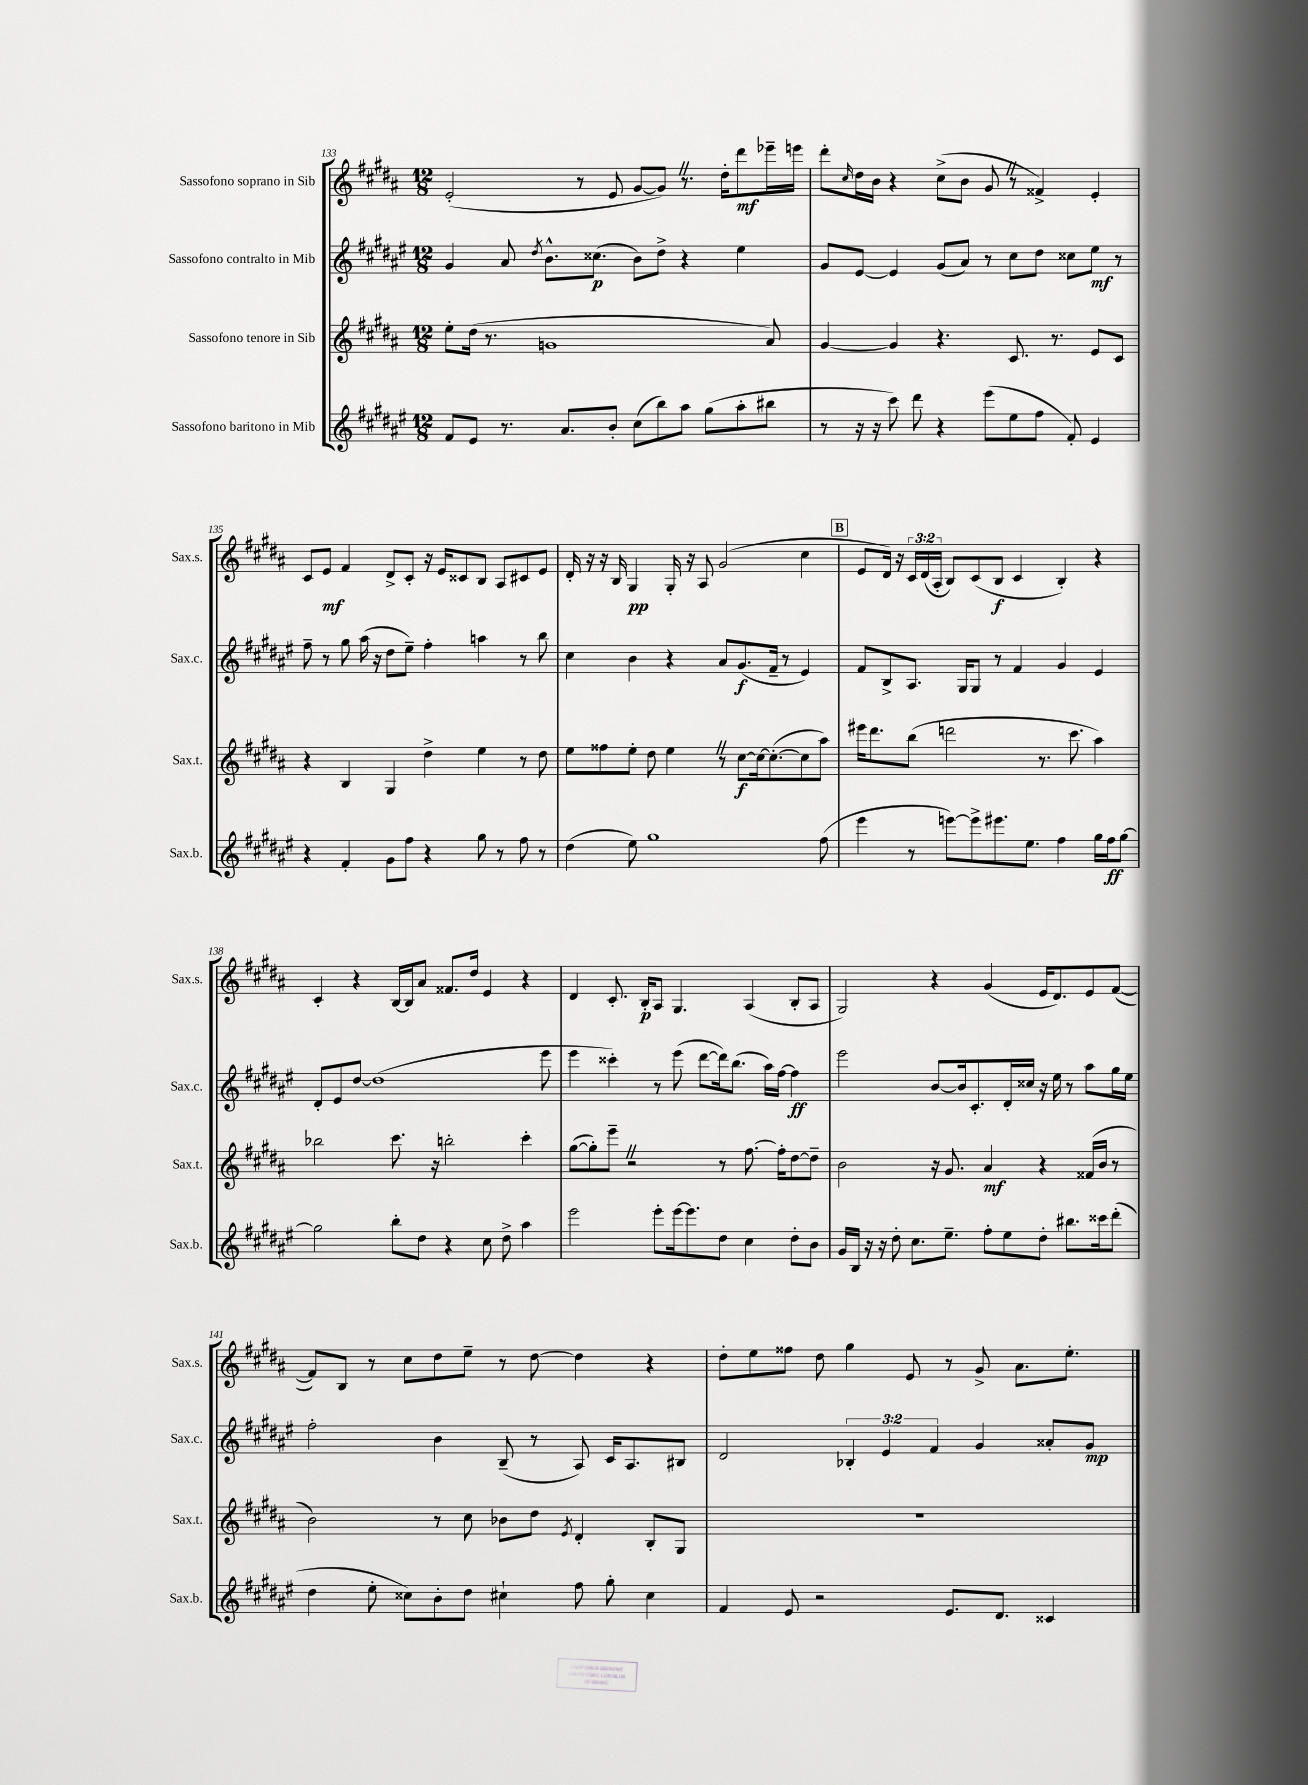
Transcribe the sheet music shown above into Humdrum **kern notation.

**kern	**dynam	**kern	**dynam	**kern	**dynam	**kern	**dynam
*part4	*part4	*part3	*part3	*part2	*part2	*part1	*part1
*staff4	*staff4	*staff3	*staff3	*staff2	*staff2	*staff1	*staff1
*I"Sassofono baritono in Mib	*	*I"Sassofono tenore in Sib	*	*I"Sassofono contralto in Mib	*	*I"Sassofono soprano in Sib	*
*I'Sax.b.	*	*I'Sax.t.	*	*I'Sax.c.	*	*I'Sax.s.	*
*clefG2	*	*clefG2	*	*clefG2	*	*clefG2	*
*k[f#c#g#d#a#e#]	*	*k[f#c#g#d#a#]	*	*k[f#c#g#d#a#e#]	*	*k[f#c#g#d#a#]	*
*M12/8	*	*M12/8	*	*M12/8	*	*M12/8	*
=133	=133	=133	=133	=133	=133	=133	=133
8f#/L	.	8ee'\L	.	4g#/	.	(2e'/	.
8e#/J	.	(16dd#\Jk	.	.	.	.	.
.	.	8.r	.	.	.	.	.
8.r	.	.	.	8a#/	.	.	.
.	.	.	.	8qdd#/	.	.	.
.	.	1gn	.	8.b^^\L	.	.	.
8.a#/L	.	.	.	.	.	.	.
.	.	.	.	.	.	8r	.
.	.	.	.	(8.cc##X\J	p	.	.
8b'/J	.	.	.	.	.	8e/	.
(8cc#\L	.	.	.	8b\L)	.	[8g#/L	.
8bb\)	.	.	.	8dd#^\J	.	8g#Z/J])	.
8aa#\J	.	.	.	4r	.	8.r	.
(8gg#\L	.	.	.	.	.	.	.
.	.	.	.	.	.	16dd#'\KL	.
8aa#'\	.	.	.	4ee#\	.	8ddd#\	mf
8bb#X\J	.	8a#/)	.	.	.	16eee-X~\L	.
.	.	.	.	.	.	16eeen\JJ	.
=134	=134	=134	=134	=134	=134	=134	=134
8r	.	[4g#/	.	8g#/L	.	8ddd#'\L	.
.	.	.	.	.	.	16qqcc#/	.
16r	.	.	.	[8e#/J	.	16dd#\L	.
16r	.	.	.	.	.	16b\JJ	.
8ccc#\)	.	4g#/]	.	4e#/]	.	4r	.
8ddd#\	.	.	.	.	.	.	.
4r	.	4.r	.	(8g#/L	.	(8cc#^\L	.
.	.	.	.	8a#/J)	.	8b\J	.
(8eee#\L	.	.	.	8r	.	8g#Z/	.
8ee#\	.	8.c#/	.	8cc#\L	.	8r	.
8ff#\J	.	.	.	8dd#\J	.	4f##X^/)	.
.	.	8.r	.	.	.	.	.
8f#'/)	.	.	.	8cc##X\L	.	.	.
4e#/	.	8e/L	.	8ee#\J	mf	4e'/	.
.	.	8c#/J	.	8r	.	.	.
!!LO:LB:g=z
=135	=135	=135	=135	=135	=135	=135	=135
4r	.	4r	.	8ff#~\	.	8c#/L	.
.	.	.	.	8r	.	8e/J	mf
4f#'/	.	4B/	.	8gg#\	.	4f#/	.
.	.	.	.	(16aa#\	.	.	.
.	.	.	.	16r	.	.	.
8g#\L	.	4G#/	.	8dd#\L	.	8d#^/L	.
8ff#\J	.	.	.	8ee#~\J)	.	8c#'/J	.
4r	.	4dd#^\	.	4ff#'\	.	16r	.
.	.	.	.	.	.	16e/KL	.
.	.	.	.	.	.	8c##X/	.
8gg#\	.	4ee\	.	4aan\	.	8B/J	.
8r	.	.	.	.	.	8A#/L	.
8ff#\	.	8r	.	8r	.	8c#X/	.
8r	.	8dd#\	.	8bb\	.	8e/J	.
=136	=136	=136	=136	=136	=136	=136	=136
(4dd#\	.	8ee\L	.	4cc#\	.	16d#'/	.
.	.	.	.	.	.	16r	.
.	.	8ff##X\	.	.	.	16r	.
.	.	.	.	.	.	16B/	.
8ee#\)	.	8ee'\J	.	4b\	.	4G#/	pp
1gg#	.	8dd#\	.	.	.	.	.
.	.	4eeZ\	.	4r	.	16G#'/	.
.	.	.	.	.	.	16r	.
.	.	.	.	.	.	8A#/	.
.	.	8r	.	8a#/L	.	(2g#/	.
.	.	[8cc#\L	f	(8.g#/	f	.	.
.	.	16cc#\k_	.	.	.	.	.
.	.	(8.cc#'\_	.	16f#~/Jk	.	.	.
.	.	.	.	8r	.	.	.
.	.	8cc#\]	.	4e#/)	.	4cc#\	.
(8ff#\	.	8aa#\J)	.	.	.	.	.
!!LO:REH:place=s1:t=B
=137	=137	=137	=137	=137	=137	=137	=137
4eee#\	.	16eee#X\KL	.	8f#/L	.	8e/L	.
.	.	8.ddd#\	.	.	.	.	.
.	.	.	.	8B^/	.	16d#/Jk)	.
.	.	.	.	.	.	16r	.
8r	.	(8bb\J	.	8.A#/J	.	24c#/LL	.
.	.	.	.	.	.	(24d#/	.
.	.	.	.	.	.	24A#'/JJ	.
[8eeen\L)	.	2dddn\	.	.	.	8B/L)	.
.	.	.	.	16G#/KL	.	.	.
8eee^\]	.	.	.	8G#/J	.	(8c#/	.
8.eee#X\	.	.	.	8r	.	8B/J	f
.	.	.	.	4f#/	.	4c#/	.
8.ee#\J	.	.	.	.	.	.	.
.	.	8.r	.	.	.	.	.
4ff#\	.	.	.	4g#/	.	4B'/)	.
.	.	8.ccc#\	.	.	.	.	.
16gg#\LL	.	4aa#\)	.	4e#/	.	4r	.
16ff#\J	ff	.	.	.	.	.	.
[8gg#\J	.	.	.	.	.	.	.
!!LO:LB:g=z
=138	=138	=138	=138	=138	=138	=138	=138
2gg#\]	.	2bb-X\	.	8d#'/L	.	4c#'/	.
.	.	.	.	8e#/	.	.	.
.	.	.	.	[8dd#/J	.	4r	.
.	.	.	.	(1dd#]	.	.	.
8bb'\L	.	8.ccc#\	.	.	.	[16B/LL	.
.	.	.	.	.	.	16B/J]	.
8dd#\J	.	.	.	.	.	8a#/J	.
.	.	16r	.	.	.	.	.
4r	.	2bbn'\	.	.	.	8.f##X/L	.
.	.	.	.	.	.	16dd#/Jk	.
8cc#\	.	.	.	.	.	4e/	.
8dd#^\	.	.	.	.	.	.	.
4aa#\	.	4ccc#'\	.	.	.	4r	.
.	.	.	.	8eee#\	.	.	.
=139	=139	=139	=139	=139	=139	=139	=139
2eee#\	.	([8gg#\L	.	4eee#\	.	4d#/	.
.	.	8gg#'\])	.	.	.	.	.
.	.	8eee~Z\J	.	4ccc##X'\)	.	8.c#'/	.
.	.	2r	.	.	.	.	.
.	.	.	.	.	.	16B'/KL	p
8eee#'\L	.	.	.	8r	.	8A#/J	.
[16eee#\k	.	.	.	(8eee#\	.	4.G#/	.
8.eee#\]	.	.	.	.	.	.	.
.	.	.	.	[8ddd#\L	.	.	.
8dd#\J	.	8r	.	16ddd#\k])	.	.	.
.	.	.	.	(8.bb\J	.	.	.
4cc#\	.	[8.ff#\	.	.	.	(4A#/	.
.	.	.	.	16aa#\LL)	.	.	.
.	.	16ff#'\KL]	.	[16ff#\JJ	.	.	.
8dd#'\L	.	[8dd#\	.	4ff#\]	ff	8B'/L	.
8b\J	.	8dd#~\J]	.	.	.	8A#/J	.
=140	=140	=140	=140	=140	=140	=140	=140
16g#/LL	.	2b\	.	2eee#\	.	2G#/)	.
16B/JJ	.	.	.	.	.	.	.
16r	.	.	.	.	.	.	.
16r	.	.	.	.	.	.	.
8dd#'\	.	.	.	.	.	.	.
8.cc#\L	.	.	.	.	.	.	.
.	.	16r	.	[8b/L	.	4r	.
8.ee#~\J	.	8.g#/	.	.	.	.	.
.	.	.	.	16b/k]	.	.	.
.	.	.	.	8.c#'/	.	.	.
8ff#'\L	.	4a#/	mf	.	.	(4g#/	.
8ee#\	.	.	.	16d#'/L	.	.	.
.	.	.	.	16cc##X/JJ	.	.	.
8dd#'\J	.	4r	.	16r	.	16e/KL	.
.	.	.	.	16ee#\	.	8.d#/)	.
8.bb#X\L	.	.	.	8r	.	.	.
.	.	(16f##X/LL	.	8aa#\L	.	8e/	.
16ccc##X\k	.	16b/JJ	.	.	.	.	.
(8ddd#'\J	.	8r	.	16gg#\L	.	([8f#/J	.
.	.	.	.	16ee#\JJ	.	.	.
!!LO:LB:g=z
=141	=141	=141	=141	=141	=141	=141	=141
4dd#\	.	2b\)	.	2ff#'\	.	8f#/L])	.
.	.	.	.	.	.	8B/J	.
8ee#'\	.	.	.	.	.	8r	.
8cc##X\L)	.	.	.	.	.	8cc#\L	.
8b'\	.	8r	.	4b\	.	8dd#\	.
8dd#\J	.	8cc#\	.	.	.	8ee~\J	.
4cc#X`\	.	8b-X\L	.	(8B~/	.	8r	.
.	.	8dd#\J	.	8r	.	[8dd#\	.
.	.	8qe/	.	.	.	.	.
8ff#\	.	4d#'/	.	8A#/)	.	4dd#\]	.
8gg#'\	.	.	.	16c#/KL	.	.	.
.	.	.	.	8.A#/	.	.	.
4cc#\	.	8B'/L	.	.	.	4r	.
.	.	8G#/J	.	8B#X/J	.	.	.
=142	=142	=142	=142	=142	=142	=142	=142
4f#/	.	1.r	.	2d#/	.	8dd#'\L	.
.	.	.	.	.	.	8ee\	.
8e#/	.	.	.	.	.	8ff##X\J	.
2r	.	.	.	.	.	8dd#\	.
.	.	.	.	6B-X'/	.	4gg#\	.
.	.	.	.	6e#/	.	.	.
.	.	.	.	.	.	8e/	.
.	.	.	.	6f#/	.	.	.
8.e#/L	.	.	.	.	.	8r	.
.	.	.	.	4g#/	.	8g#^/	.
8.d#/J	.	.	.	.	.	.	.
.	.	.	.	.	.	8.a#\L	.
4c##X/	.	.	.	8a##X'/L	.	.	.
.	.	.	.	.	.	8.ee'\J	.
.	.	.	.	8g#/J	mp	.	.
==	==	==	==	==	==	==	==
*-	*-	*-	*-	*-	*-	*-	*-
